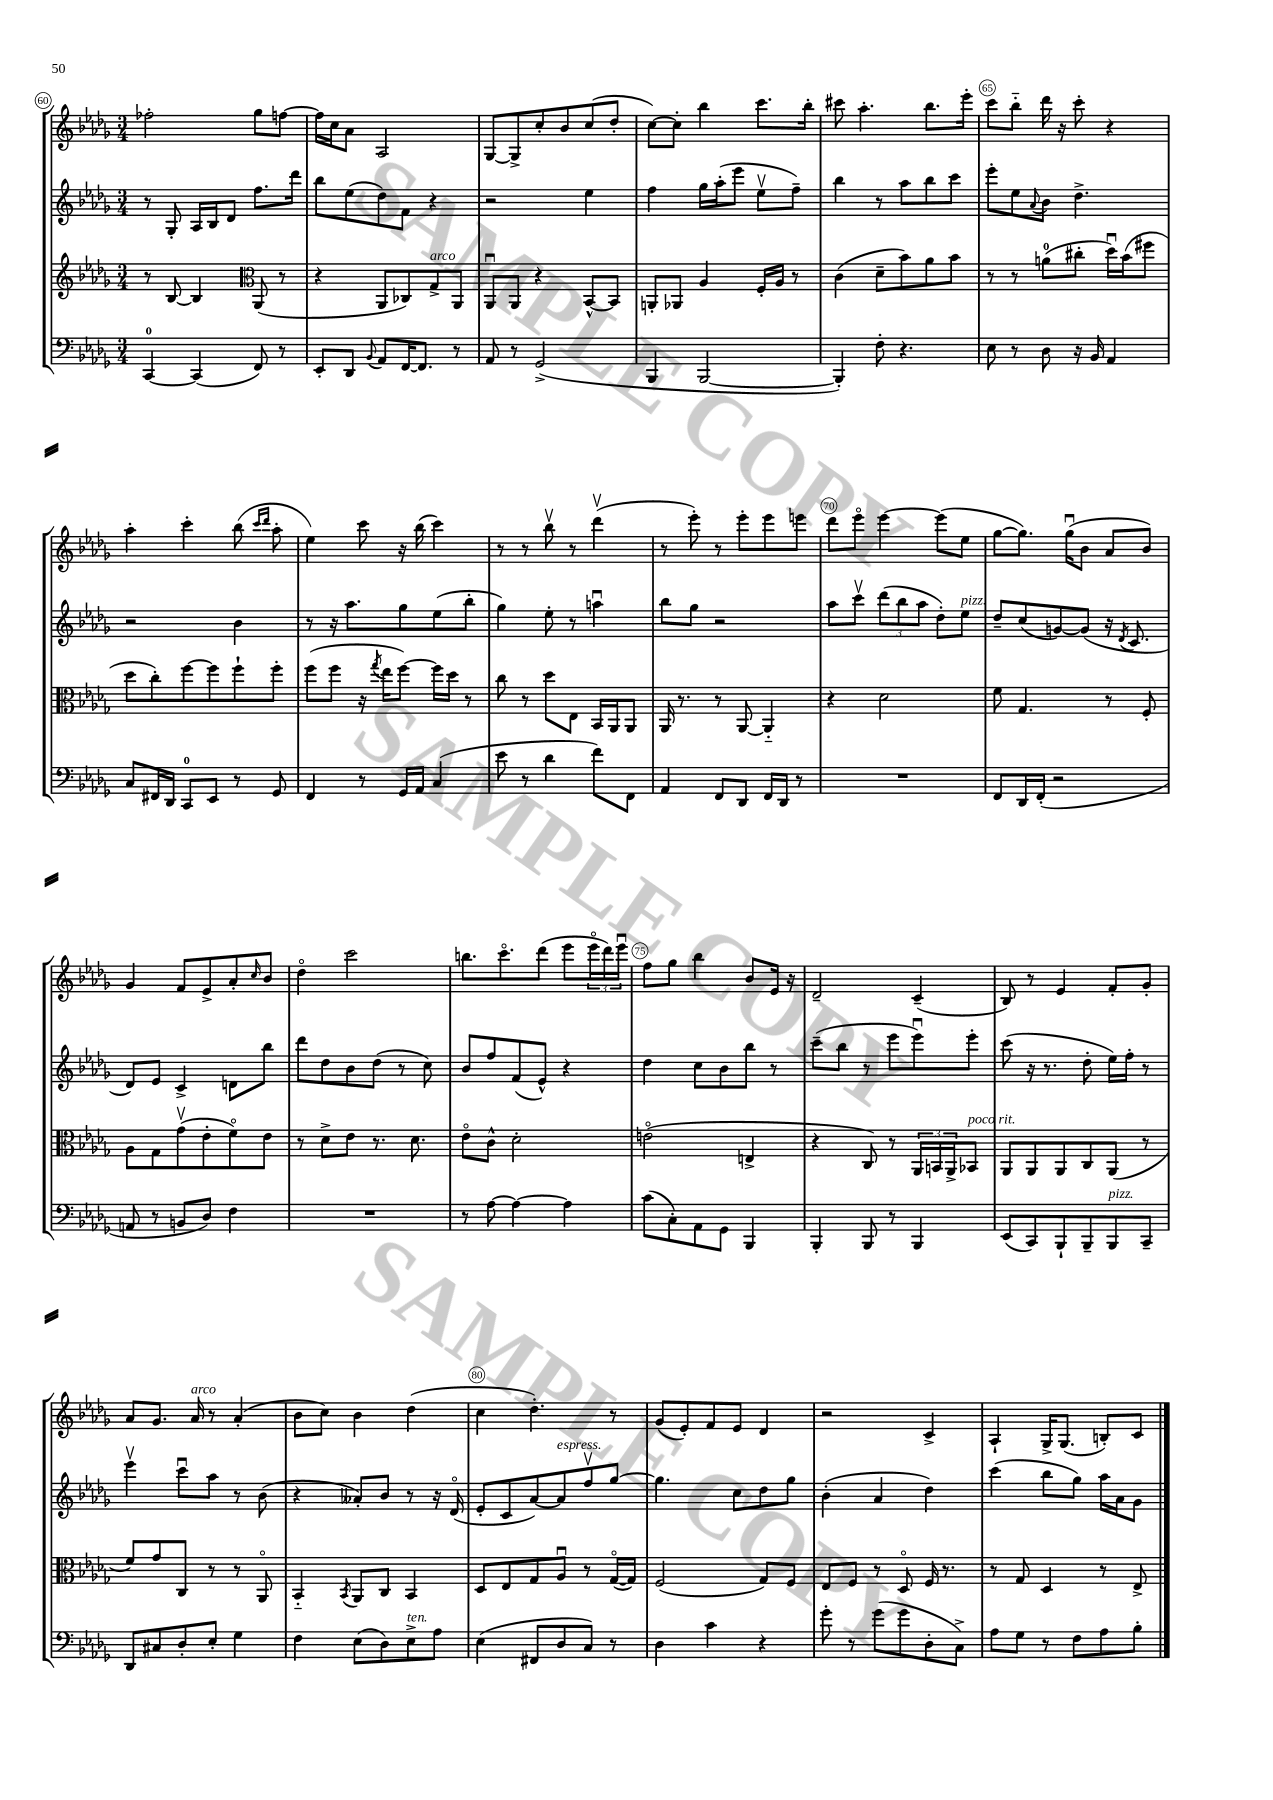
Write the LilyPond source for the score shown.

<<
\new StaffGroup <<
\new Staff = "s0" {
    \clef treble \key des \major \numericTimeSignature \time 3/4
    fes''2-. ges''8 f''8~ |
    f''16 c''16 aes'8 aes2 |
    ges8~ ges8-> c''8-. bes'8 c''8( des''8-. |
    c''8~) c''8-. bes''4 c'''8. bes''16-. |
    cis'''8 aes''4.-. bes''8. ees'''16-. |
    c'''8 bes''8-_ des'''16 r16 c'''8-. r4 |
    aes''4-. c'''4-. bes''8( \grace { c'''16 des'''16 } aes''8-. |
    ees''4) c'''8 r16 bes''16( c'''4) |
    r8 r8 bes''8\upbow r8 des'''4\upbow( |
    r8 ees'''8-.) r8 ees'''8-. ees'''8 e'''8 |
    des'''8 ees'''8\flageolet ees'''4~ ees'''8( ees''8 |
    ges''8~ ges''8.) ges''16\downbow( bes'8 aes'8 bes'8) |
    ges'4 f'8 ees'8-> aes'8-. \grace { c''16 } bes'8 |
    des''4\flageolet c'''2 |
    b''8. c'''8.\flageolet des'''8( ees'''8 \tuplet 3/2 { ees'''16\flageolet des'''16) ees'''16\downbow } |
    f''8 ges''8 bes''4 bes'8 ees'16 r16 |
    des'2-- c'4--( |
    bes8) r8 ees'4 f'8-. ges'8-. |
    aes'8 ges'8. aes'16^\markup { \italic "arco" } r8 aes'4-.( |
    bes'8 c''8) bes'4 des''4( |
    c''4 des''4.-.) r8 |
    ges'8( ees'8-.) f'8 ees'8 des'4 |
    r2 c'4-> |
    aes4-! ges16-> ges8.( b8-.) c'8 \bar "|." |
}
\new Staff = "s1" {
    \clef treble \key des \major \numericTimeSignature \time 3/4
    r8 ges8-. aes16 bes16 des'8 f''8. des'''16 |
    bes''8 ees''8( des''8) f'8 r4 |
    r2 ees''4 |
    f''4 ges''16 aes''16-.( ees'''8 ees''8\upbow f''8--) |
    bes''4 r8 aes''8 bes''8 c'''8 |
    ees'''8-. ees''8 \appoggiatura { aes'8 } bes'8 des''4.-> |
    r2 bes'4 |
    r8 r16 aes''8. ges''8 ees''8( bes''8-. |
    ges''4) ees''8-. r8 a''4\downbow |
    bes''8 ges''8 r2 |
    aes''8 c'''8\upbow \tuplet 3/2 { des'''8( bes''8 aes''8 } des''8-.) ees''8^\markup { \italic "pizz." } |
    des''8-- c''8( g'8~) g'8( r16 \acciaccatura { des'8 } c'8. |
    des'8) ees'8 c'4-> d'8 bes''8 |
    des'''8 des''8 bes'8 des''8( r8 c''8) |
    bes'8 f''8 f'8( ees'8-^) r4 |
    des''4 c''8 bes'8 bes''8 r8 |
    c'''8--( bes''8 r8 ees'''8 ees'''8\downbow) ees'''8-. |
    c'''8( r16 r8. des''8-. ees''16) f''16-. r8 |
    ees'''4\upbow c'''8\downbow aes''8 r8 bes'8( |
    r4 aeses'8-.) bes'8 r8 r16 des'16\flageolet( |
    ees'8-. c'8 aes'8~) aes'8^\markup { \italic "espress." } f''8\upbow ges''8~ |
    ges''4. c''8 des''8 ges''8 |
    bes'4-.( aes'4 des''4) |
    c'''4( bes''8 ges''8) aes''16 aes'16 ges'8 \bar "|." |
}
\new Staff = "s2" {
    \clef treble \key des \major \numericTimeSignature \time 3/4
    r8 bes8~ bes4 \clef alto aes,8( r8 |
    r4 aes,8 ces8) ges8->^\markup { \italic "arco" } aes,8 |
    aes,8\downbow aes,8 r4 bes,8~-^ bes,8 |
    a,8-. aes,8 aes4 f16-. aes16 r8 |
    c'4( des'8-- bes'8) aes'8 bes'8 |
    r8 r8 a'8-0( cis''8-. des''16\downbow) bes'16( fis''8 |
    des''8 c''8-.) f''8~ f''8 f''8-! f''8-. |
    f''8( f''8 r16 \acciaccatura { ges''8 } ees''16 f''8~) f''16 des''16 r8 |
    c''8 r8 des''8 ees8 bes,16 aes,16 aes,8 |
    aes,16 r8. r8 aes,8~ aes,4-_ |
    r4 des'2 |
    f'8 ges4. r8 f8-. |
    aes8 ges8 ges'8\upbow( ees'8-. f'8\flageolet) ees'8 |
    r8 des'8-> ees'8 r8. des'8. |
    ees'8\flageolet c'8-^ des'2-. |
    e'2\flageolet( e4-> |
    r4 c8) r8 \tuplet 3/2 { aes,16 b,16 aes,16-> } bes,8^\markup { \italic "poco rit." } |
    aes,8 aes,8 aes,8 c8 aes,8( r8 |
    f'8) ges'8 c8 r8 r8 aes,8\flageolet |
    bes,4-_ \acciaccatura { bes,8 } aes,8 c8 bes,4 |
    des8 ees8 ges8 aes8\downbow r8 ges16~\flageolet( ges16) |
    f2( ges8) f8 |
    ees8 f8 r8 des8\flageolet f16 r8. |
    r8 ges8 des4 r8 ees8-> \bar "|." |
}
\new Staff = "s3" {
    \clef bass \key des \major \numericTimeSignature \time 3/4
    c,4-0~ c,4( f,8) r8 |
    ees,8-. des,8 \appoggiatura { bes,8 } aes,8 f,16~ f,8. r8 |
    aes,8 r8 ges,2->( |
    bes,,4 bes,,2~ |
    bes,,4-.) f8-. r4. |
    ees8 r8 des8 r16 bes,16 aes,4 |
    c8 fis,16 des,16 c,8-0 ees,8 r8 ges,8 |
    f,4 r8 ges,16 aes,16 c4( |
    ees'8 r8 des'4 f'8) f,8 |
    aes,4 f,8 des,8 f,16 des,16 r8 |
    R2. |
    f,8 des,16 f,16-.( r2 |
    a,8 r8 b,8 des8) f4 |
    R2. |
    r8 aes8~ aes4~ aes4 |
    c'8( c8-.) aes,8 ges,8 bes,,4 |
    bes,,4-. bes,,8 r8 bes,,4 |
    ees,8( c,8) bes,,8-! bes,,8-- bes,,8^\markup { \italic "pizz." } c,8-- |
    des,8 cis8 des8-. ees8-. ges4 |
    f4 ees8( des8) ees8->^\markup { \italic "ten." } aes8 |
    ees4( fis,8 des8 c8) r8 |
    des4 c'4 r4 |
    ges'8-. r8 ges'8( ges'8 des8-. c8->) |
    aes8 ges8 r8 f8 aes8 bes8-. \bar "|." |
}
>>
>>
\layout { \context { \Score currentBarNumber = #60 \override BarNumber.break-visibility = ##(#f #t #t) barNumberVisibility = #(every-nth-bar-number-visible 5) \override BarNumber.stencil = #(make-stencil-circler 0.1 0.3 ly:text-interface::print) } }
